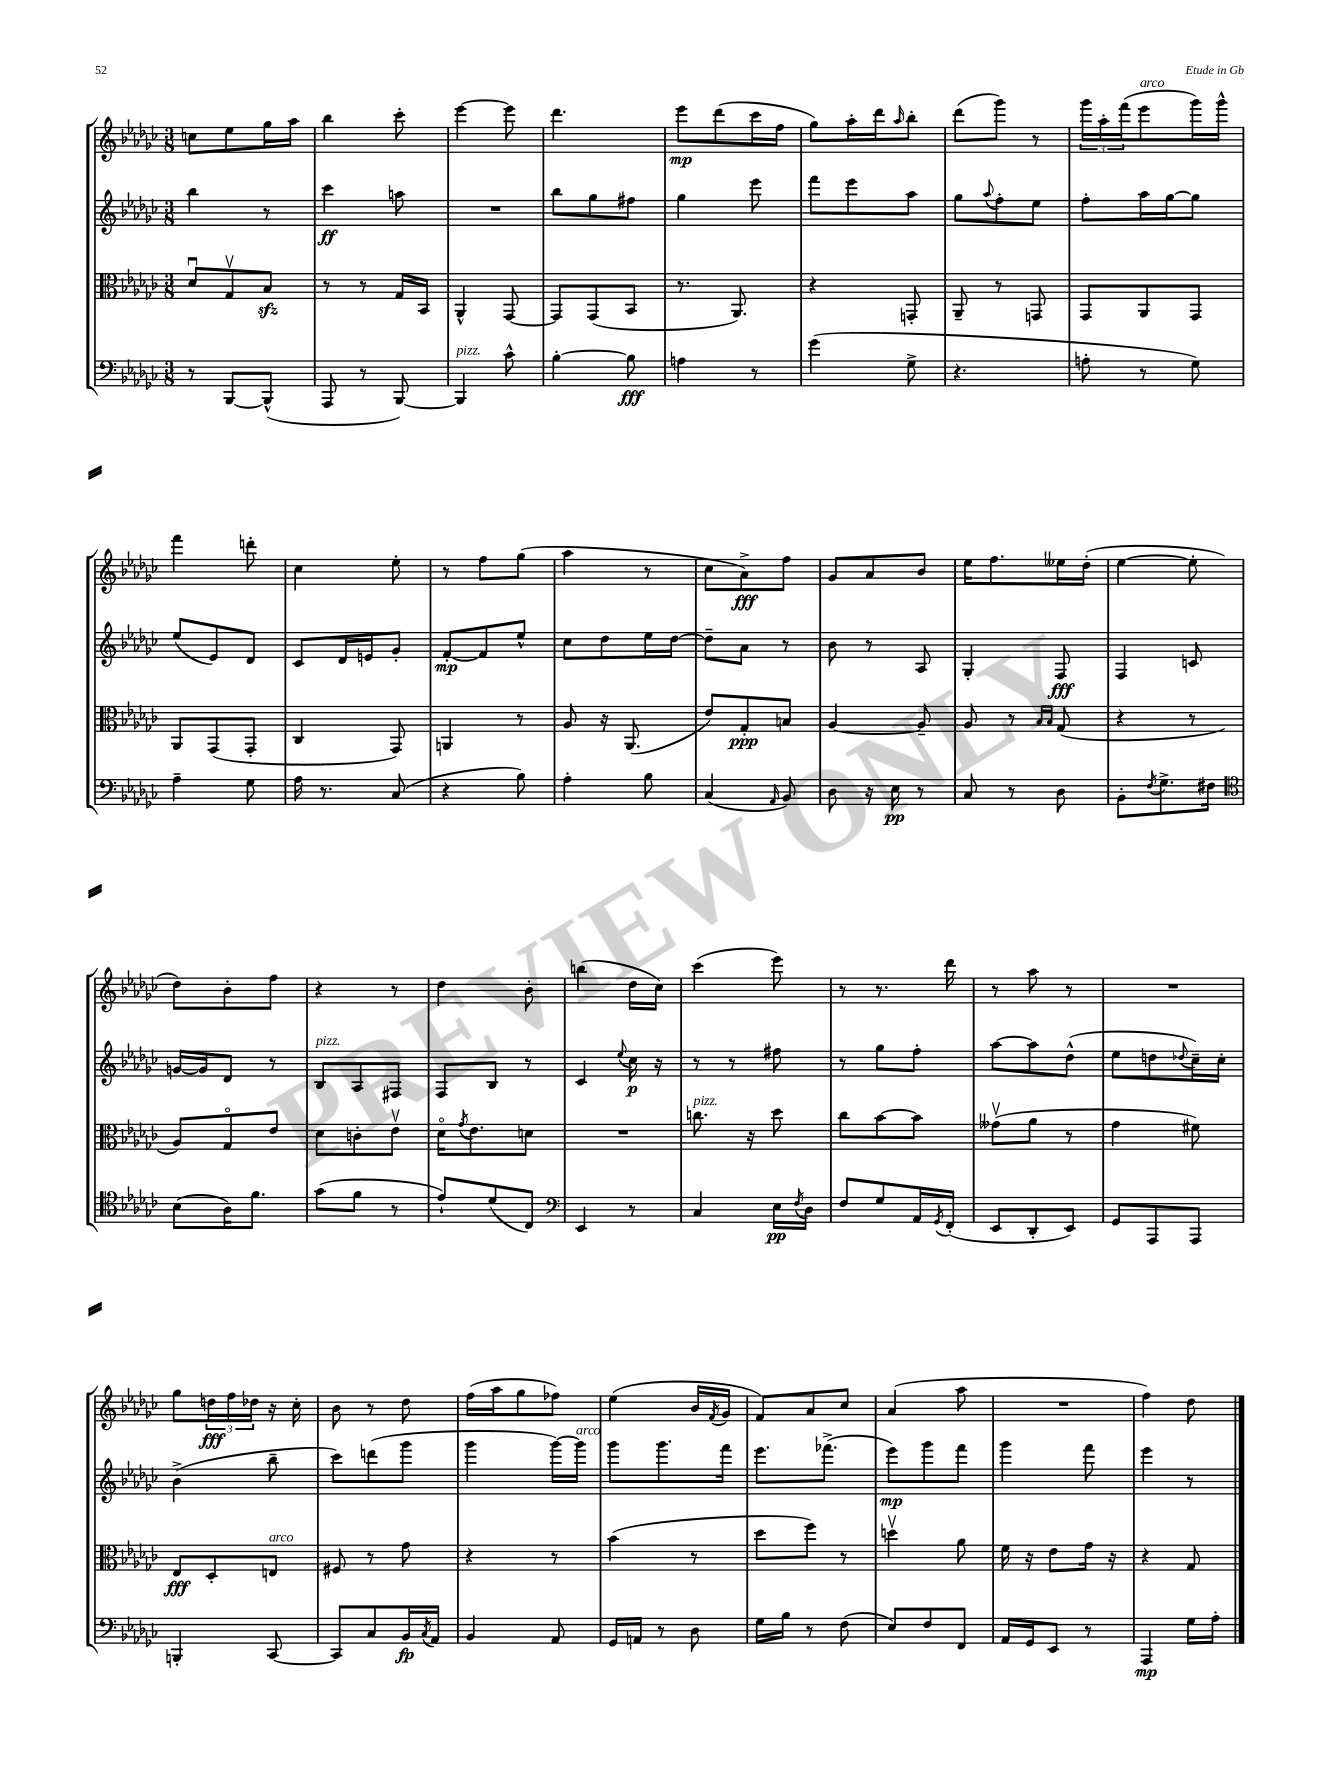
<<
\new StaffGroup <<
\new Staff = "s0" {
    \clef treble \key ges \major \numericTimeSignature \time 3/8
    c''8 ees''8 ges''16 aes''16 |
    bes''4 ces'''8-. |
    ees'''4~ ees'''8 |
    des'''4. |
    ees'''8\mp des'''8( ces'''16 f''16 |
    ges''8) aes''16-. des'''16 \grace { aes''16 } bes''8-. |
    des'''8( ges'''8) r8 |
    \tuplet 3/2 { ges'''16 aes''16-. f'''16( } ees'''8^\markup { \italic "arco" } ges'''16) ges'''16-^ |
    f'''4 d'''8-. |
    ces''4 ees''8-. |
    r8 f''8 ges''8( |
    aes''4 r8 |
    ces''8 aes'8->\fff) f''8 |
    ges'8 aes'8 bes'8 |
    ees''16 f''8. eeses''16 des''16-.( |
    ees''4~ ees''8-. |
    des''8) bes'8-. f''8 |
    r4 r8 |
    des''4 bes'8-. |
    b''4( des''16 ces''16) |
    ces'''4( ees'''8) |
    r8 r8. des'''16 |
    r8 aes''8 r8 |
    R4. |
    ges''8 \tuplet 3/2 { d''16\fff f''16 des''16 } r16 ces''16-. |
    bes'8 r8 des''8 |
    f''16( aes''16 ges''8 fes''8) |
    ees''4( bes'16 \acciaccatura { f'8 } ges'16 |
    f'8) aes'8 ces''8 |
    aes'4( aes''8 |
    R4. |
    f''4) des''8 \bar "|." |
}
\new Staff = "s1" {
    \clef treble \key ges \major \numericTimeSignature \time 3/8
    bes''4 r8 |
    ces'''4\ff a''8 |
    R4. |
    bes''8 ges''8 fis''8 |
    ges''4 ees'''8 |
    f'''8 ees'''8 aes''8 |
    ges''8 \appoggiatura { aes''8 } f''8-. ees''8 |
    f''8-. aes''16 ges''16~ ges''8 |
    ees''8( ees'8) des'8 |
    ces'8 des'16 e'16 ges'8-. |
    f'8~-.\mp f'8 ees''8-^ |
    ces''8 des''8 ees''16 des''16~ |
    des''8-- aes'8 r8 |
    bes'8 r8 aes8 |
    ges4-. f8\fff |
    f4 c'8 |
    g'16~ g'16 des'8 r8 |
    bes8^\markup { \italic "pizz." } aes8 fis8 |
    f8 bes8 r8 |
    ces'4 \appoggiatura { ees''8 } ces''16\p r16 |
    r8 r8 fis''8 |
    r8 ges''8 f''8-. |
    aes''8~ aes''8 des''8-^( |
    ees''8 d''8 \appoggiatura { des''8 } ces''16--) ces''16-. |
    bes'4->( bes''8-- |
    ces'''8) d'''8( ges'''8 |
    ges'''4 ges'''16~) ges'''16^\markup { \italic "arco" } |
    ges'''8 ges'''8. f'''16 |
    ees'''8. fes'''8.->( |
    ees'''8\mp) ges'''8 f'''8 |
    ges'''4 f'''8 |
    ees'''4 r8 \bar "|." |
}
\new Staff = "s2" {
    \clef alto \key ges \major \numericTimeSignature \time 3/8
    des'8\downbow ges8\upbow bes8\sfz |
    r8 r8 ges16 bes,16 |
    aes,4-^ ges,8~ |
    ges,8 ges,8( bes,8 |
    r8. aes,8.) |
    r4 g,8-. |
    aes,8-- r8 g,8 |
    ges,8 aes,8 ges,8 |
    aes,8 ges,8( ges,8-. |
    ces4 ges,8) |
    a,4 r8 |
    aes8 r16 aes,8.( |
    ees'8) ges8-.\ppp b8 |
    aes4~ aes8-- |
    aes8 r8 \grace { bes16 bes16 } ges8( |
    r4 r8 |
    aes8) ges8\flageolet ees'8 |
    des'8 c'8-. ees'8\upbow |
    des'16\flageolet \acciaccatura { ges'8 } ees'8. d'8 |
    R4. |
    c''8.^\markup { \italic "pizz." } r16 des''8 |
    ces''8 bes'8~ bes'8 |
    geses'8\upbow( aes'8 r8 |
    ges'4 fis'8) |
    ees8\fff des8-. e8^\markup { \italic "arco" } |
    fis8 r8 ges'8 |
    r4 r8 |
    bes'4( r8 |
    des''8 f''8) r8 |
    d''4\upbow aes'8 |
    f'16 r16 ees'8 ges'16 r16 |
    r4 ges8 \bar "|." |
}
\new Staff = "s3" {
    \clef bass \key ges \major \numericTimeSignature \time 3/8
    r8 bes,,8~ bes,,8-^( |
    aes,,8 r8 bes,,8~) |
    bes,,4^\markup { \italic "pizz." } ces'8-^ |
    bes4~-. bes8\fff |
    a4 r8 |
    ges'4( ges8-> |
    r4. |
    a8-. r8 ges8) |
    aes4-- ges8 |
    aes16 r8. ces8( |
    r4 bes8) |
    aes4-. bes8 |
    ces4( \grace { aes,16 } bes,8) |
    des8 r16 ees16\pp r8 |
    ces8 r8 des8 |
    bes,8-. \acciaccatura { f8 } ges8.-> fis16 |
    \clef tenor bes8( aes16) f'8. |
    ges'8( f'8 r8 |
    ees'8-!) des'8( ces8) |
    \clef bass ees,4 r8 |
    ces4 ees16\pp \acciaccatura { f8 } des16 |
    f8 ges8 aes,16 \acciaccatura { ges,8 } f,16-.( |
    ees,8 des,8-. ees,8) |
    ges,8 aes,,8 aes,,8 |
    b,,4-. ces,8~ |
    ces,8 ces8 bes,16\fp \acciaccatura { ces8 } aes,16 |
    bes,4 aes,8 |
    ges,16 a,16 r8 des8 |
    ges16 bes16 r8 f8( |
    ees8) f8 f,8 |
    aes,16 ges,16 ees,8 r8 |
    aes,,4\mp ges16 aes16-. \bar "|." |
}
>>
>>
\layout { \context { \Score \remove "Bar_number_engraver" } }
